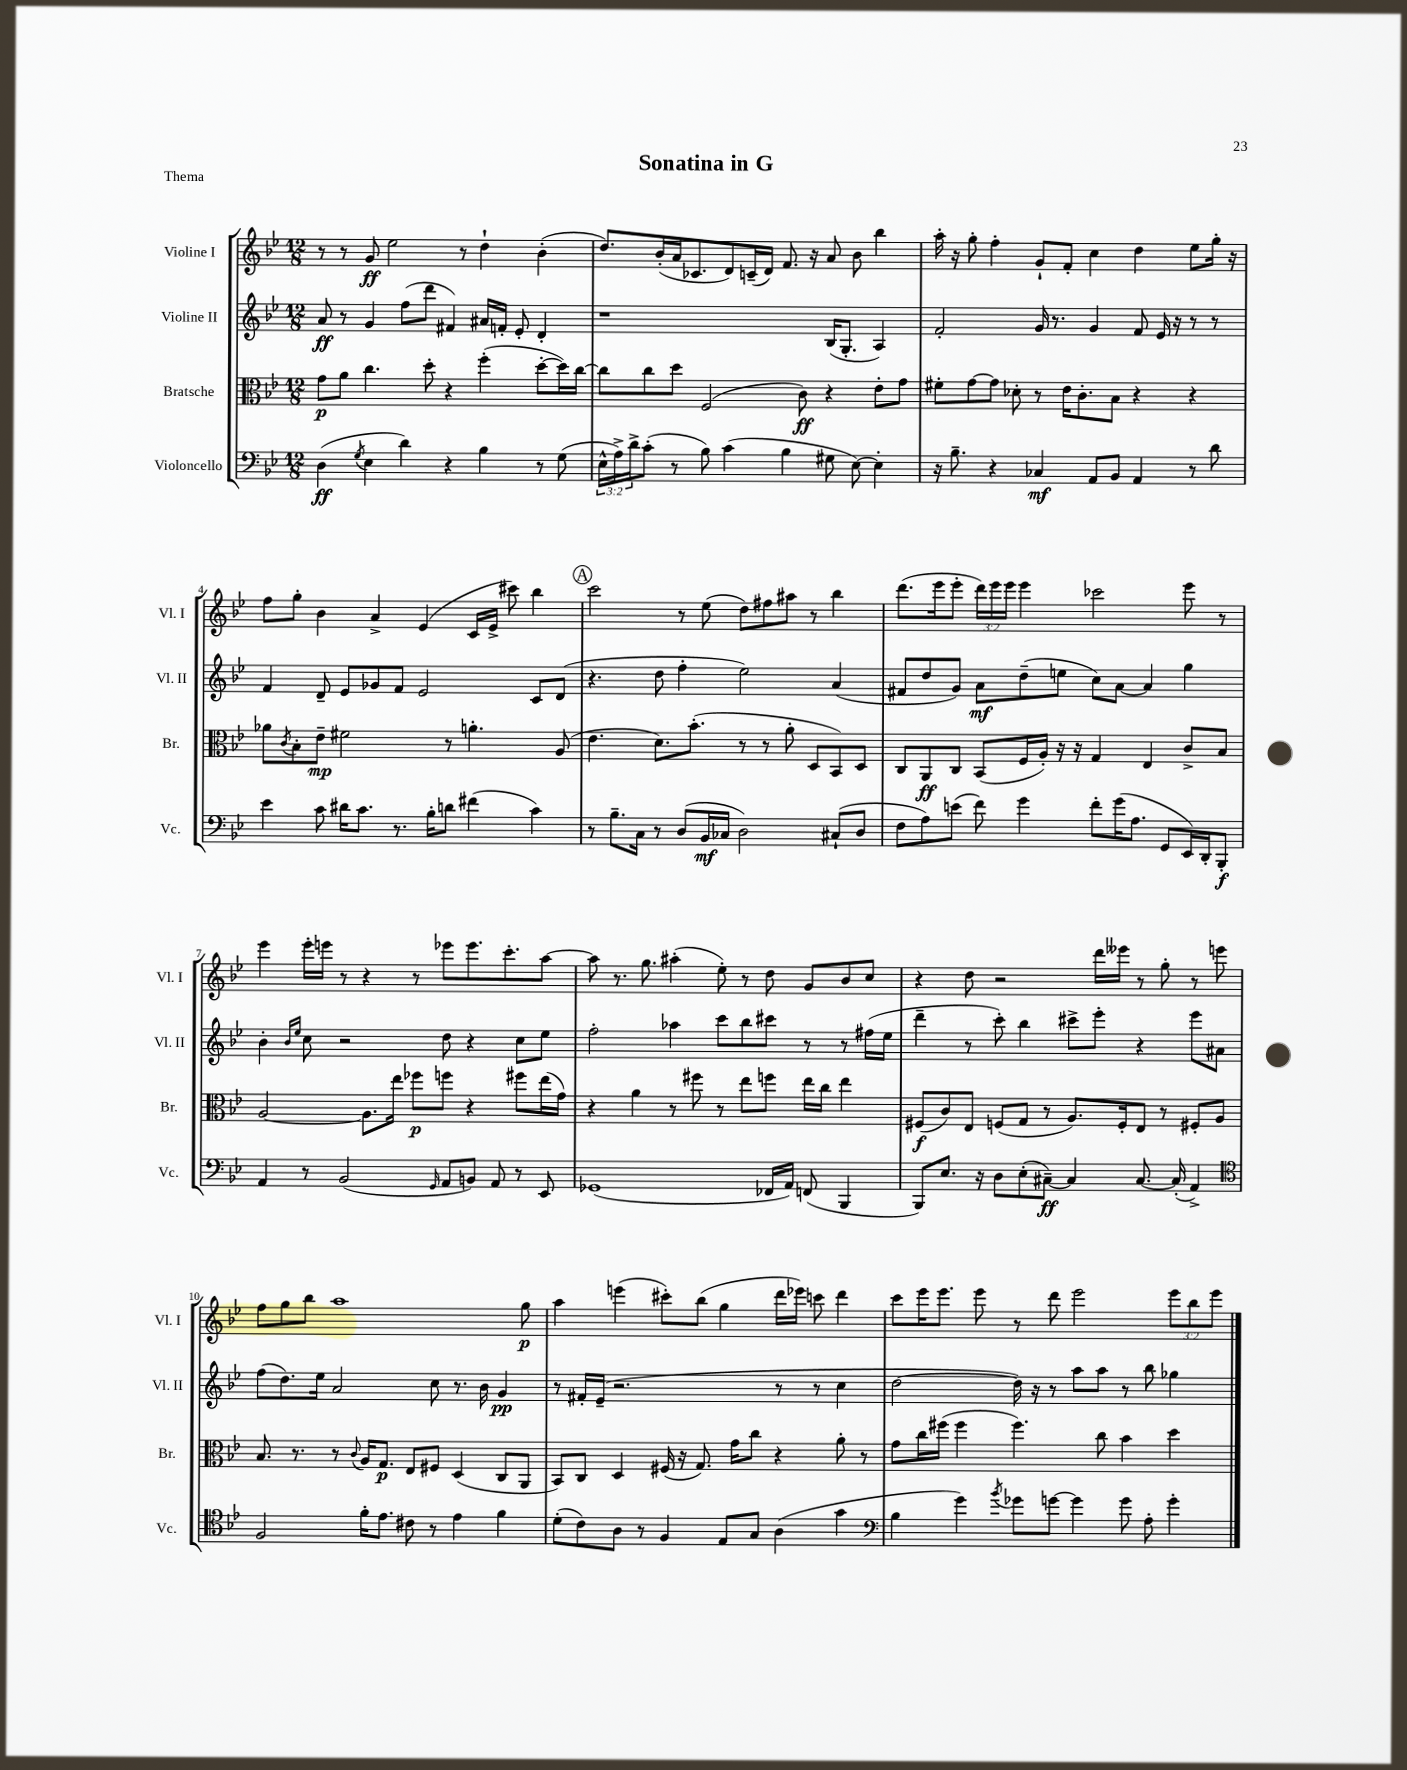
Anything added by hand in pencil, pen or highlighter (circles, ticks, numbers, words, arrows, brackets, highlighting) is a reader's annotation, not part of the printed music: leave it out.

**kern	**kern	**kern	**kern
*staff4	*staff3	*staff2	*staff1
*clefF4	*clefC3	*clefG2	*clefG2
*k[b-e-]	*k[b-e-]	*k[b-e-]	*k[b-e-]
*M12/8	*M12/8	*M12/8	*M12/8
(4D	8g	8a	8r
.	8a	8r	8r
8qG	.	.	.
4E-	4.cc	4g	8g
.	.	.	2ee-
4d)	.	(8ff	.
.	8dd'	8ddd	.
4r	4r	4f#)	.
.	.	.	8r
4B-	(4ff'	16a#	4dd`
.	.	16f'	.
.	.	8e-'	.
8r	[8dd'	4d'	(4b-'
(8G	16dd])	.	.
.	[16cc	.	.
=	=	=	=
24E-^^	8cc]	1r	8.dd)
24A^)	.	.	.
24d^	.	.	.
(8c'	8cc	.	.
.	.	.	(16b-'
8r	8dd	.	16a
.	.	.	8.c-
8B-)	(2F	.	.
(4c	.	.	8d)
.	.	.	(16c~
.	.	.	16d)
4B-	.	.	8.f
.	8c)	.	.
.	.	.	16r
8G#	4r	(16B-	8a
.	.	8.G'	.
[8E-)	.	.	8b-
4E-']	8e-'	4A)	4bb-
.	8g	.	.
=	=	=	=
16r	8f#'	2f'	16aa'
8.B-~	.	.	16r
.	[8g	.	8gg'
4r	8g]	.	4ff'
.	8d-'	.	.
4C-	8r	16g	8g`
.	.	8.r	.
.	16e-	.	8f'
.	8.c'	.	.
8AA	.	4g	4cc
8BB-	8B-	.	.
4AA	4r	8f	4dd
.	.	16e-	.
.	.	16r	.
8r	4r	8r	8ee-
8d	.	8r	16gg'
.	.	.	16r
=	=	=	=
4e-	8a-	4f	8ff
.	8qc	.	.
.	8B-'	.	8gg'
8c	8e-~	8d~	4b-
16d#	2f#	8e-	.
8.c	.	.	.
.	.	8g-	4a^
8.r	.	8f	.
.	.	2e-	(4e-
16B-'	.	.	.
8d	8r	.	.
(4f#	4.a'	.	16c
.	.	.	16e-^
.	.	.	8ccc#)
4c)	.	8c	4bb-
.	(8A	(8d	.
=	=	=	=
8r	4.e-	4.r	2ccc
8.B-~	.	.	.
16C	.	.	.
8r	8.d)	8dd	.
(8D	.	4ff'	8r
.	(8.b-'	.	.
16BB-	.	.	(8ee-
16C-	.	.	.
2D)	8r	2ee-)	8dd)
.	8r	.	8ff#
.	8a'	.	8aa#
.	8D	.	8r
(8C#`	8BB-)	(4a	4bb-
8D	8D	.	.
=	=	=	=
8F	8C	8f#	(8.ddd
8A)	8AA	8dd	.
.	.	.	16eee-
(8e	8C	8g)	8eee-'
8f)	(8BB-	8a	24ddd)
.	.	.	24eee-
.	.	.	24eee-
4g	16F	(8dd~	4eee-
.	16A')	.	.
.	16r	8ee	.
.	16r	.	.
8f'	4G	8cc)	2ccc-
(16g	.	[8a	.
8.A	.	.	.
.	4E-	4a]	.
8GG	.	.	.
16EE-)	8c^	4gg	8eee-
16DD'	.	.	.
8BBB-'	8B-	.	8r
=	=	=	=
4AA	[2A	4b-'	4eee-
.	.	16qqb-	.
.	.	16qqee-	.
8r	.	8cc	16eee-'
.	.	.	16eee
(2BB-	.	2r	8r
.	8.A]	.	4r
.	16ee-	.	.
.	8ff-	.	8r
16qqGG	.	.	.
8AA	8ff	8dd	8eee-
8BB)	4r	4r	8.eee-
8AA	.	.	.
.	.	.	8.ccc'
8r	8ff#	8cc	.
8EE-	(16ee-	8ee-	[8aa
.	16g)	.	.
=	=	=	=
(1GG-	4r	2ff'	8aa]
.	.	.	8.r
.	4a	.	.
.	.	.	8.gg
.	8r	4aa-	(4aa#'
.	8ff#	.	.
.	8r	8ccc	8ee-')
.	8ee-	8bb-	8r
16FF-	8ff	8ccc#	8dd
16AA)	.	.	.
(8FF	16ee-	8r	8g
.	16cc	.	.
4BBB-	4ee-	8r	8b-
.	.	(16ff#	8cc
.	.	16ee-	.
=	=	=	=
8BBB-)	(8F#	4ddd~	4r
8.E-	8c)	.	.
.	8E-	8r	8dd
16r	.	.	.
8D	(8F	8ccc')	2r
(8E-'	8G	4bb-	.
[8C#~)	8r	.	.
4C#]	8.A)	8ccc#^	.
.	.	8eee-'	16ddd
.	16F'	.	16eee--
[8.C#	8E-	4r	8r
.	8r	.	8gg'
(16C#']	.	.	.
4AA^)	8F#'	8eee-	8r
.	8A	8a#	8eee
=	=	=	=
*clefC4	*	*	*
2F	8.B-	(8ff	8ff
.	.	8.dd)	8gg
.	8.r	.	.
.	.	.	8bb-
.	.	16ee-	.
.	8r	2a	1aa
.	8qqc	.	.
16f'	16A	.	.
8.e-	8.G	.	.
8c#	8E-	.	.
8r	8F#	8cc	.
4e-	(4D	8.r	.
.	.	16b-	.
4f	8C	4g	.
.	8AA	.	8gg
=	=	=	=
(8d'	8BB-)	8r	4aa
8c)	8C	16f#'	.
.	.	(16e-~	.
8A	4D	2.r	(4eee
8r	.	.	.
4F	(16F#	.	8ccc#')
.	16r	.	.
.	8.G)	.	(8bb-
8E-	.	.	4gg
.	16g	.	.
8G	8cc	.	.
(4A	4r	8r	16ddd
.	.	.	16eee-)
.	.	8r	8ccc
4g	8a'	4cc	4ddd
.	8r	.	.
=	=	=	=
*clefF4	*	*	*
4B-	8g	[2dd	8ccc
.	16cc	.	16eee-
.	(16ff#	.	8.eee-
4g)	4ff#	.	.
.	.	.	8eee-
8qb-	.	.	.
8g-	4.ff#)	16dd])	8r
.	.	16r	.
[8g	.	8r	8ddd
4g]	.	8aa	2eee-
.	8cc	8aa	.
8g	4b-	8r	.
8A'	.	8bb-	.
4g'	4dd	4gg-	12eee-
.	.	.	12bb-
.	.	.	12eee-
==	==	==	==
*-	*-	*-	*-
